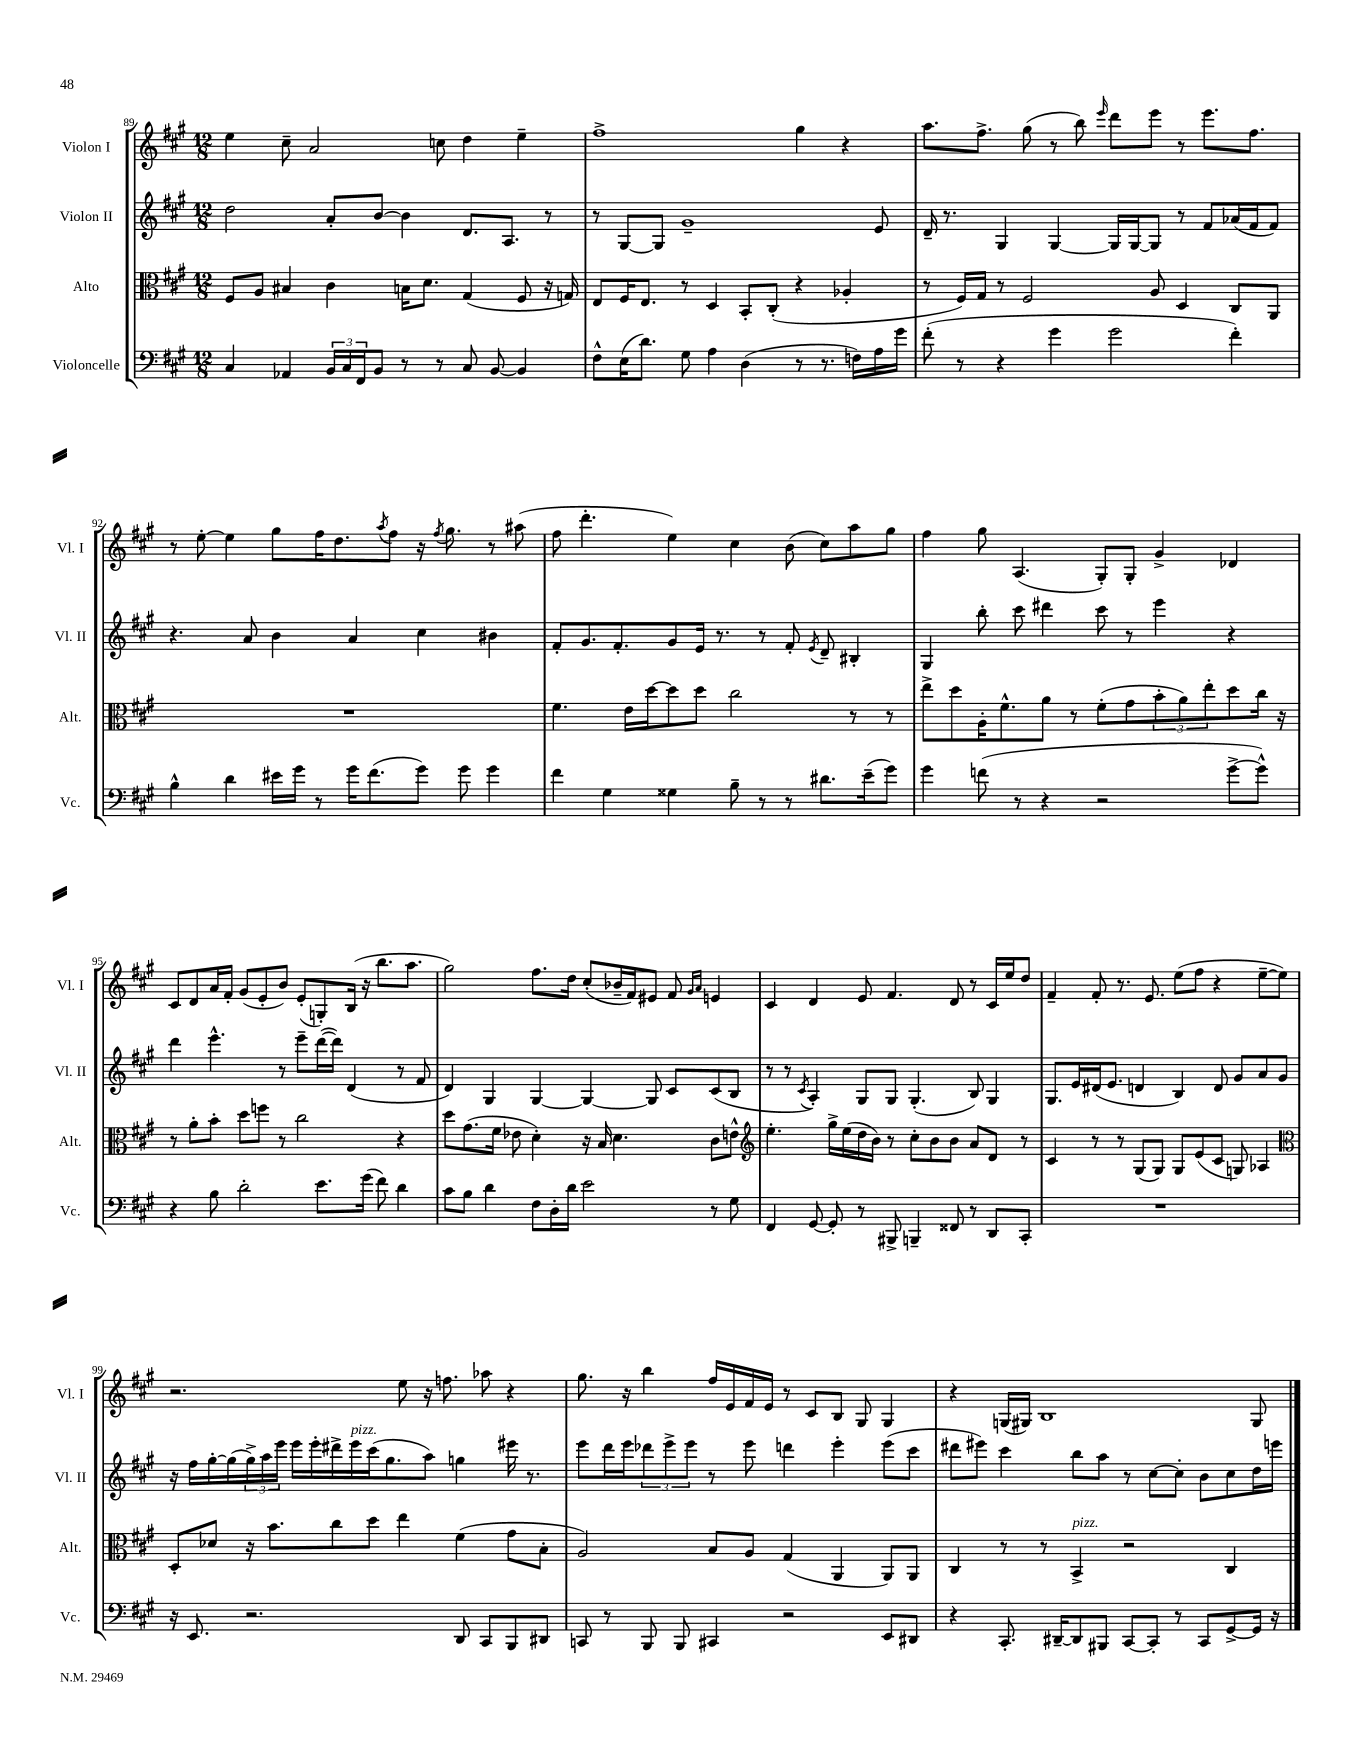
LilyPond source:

<<
\new StaffGroup <<
\new Staff = "s0" \with { instrumentName = "Violon I" shortInstrumentName = "Vl. I" } {
    \clef treble \key a \major \numericTimeSignature \time 12/8
    e''4 cis''8-- a'2 c''8 d''4 e''4-- |
    fis''1-> gis''4 r4 |
    a''8. fis''8.-> gis''8( r8 b''8) \grace { e'''16 } d'''8 e'''8 r8 e'''8. fis''8. |
    r8 e''8~-. e''4 gis''8 fis''16 d''8. \acciaccatura { a''8 } fis''8 r16 \acciaccatura { fis''8 } gis''8. r8 ais''8( |
    fis''8 d'''4.-. e''4) cis''4 b'8( cis''8) a''8 gis''8 |
    fis''4 gis''8 a4.( gis8-.) gis8-. gis'4-> des'4 |
    cis'8 d'8 a'16 fis'16-. gis'8( e'8-. b'8) e'8-.( g8-.) b16( r16 b''8. a''8. |
    gis''2) fis''8. d''16 cis''8-.( bes'16-- fis'16) eis'8 fis'8 \grace { gis'16 a'16 } e'4 |
    cis'4 d'4 e'8 fis'4. d'8 r8 cis'16 e''16 d''8 |
    fis'4-- fis'8-. r8. e'8. e''8( fis''8 r4 e''8~-- e''8) |
    r2. e''8 r16 f''8. aes''8 r4 |
    gis''8. r16 b''4 fis''16 e'16 fis'16 e'16 r8 cis'8 b8 gis8 gis4 |
    r4 g16( gis16) b1 gis8 \bar "|." |
}
\new Staff = "s1" \with { instrumentName = "Violon II" shortInstrumentName = "Vl. II" } {
    \clef treble \key a \major \numericTimeSignature \time 12/8
    d''2 a'8-. b'8~ b'4 d'8. a8. r8 |
    r8 gis8~ gis8 gis'1-- e'8 |
    d'16-- r8. gis4 gis4~ gis16 gis16~ gis8 r8 fis'8 aes'16( fis'16 fis'8) |
    r4. a'8 b'4 a'4 cis''4 bis'4 |
    fis'8-. gis'8. fis'8.-. gis'8 e'16 r8. r8 fis'8-. \acciaccatura { e'8 } d'8-- bis4-. |
    gis4 b''8-. cis'''8 dis'''4 cis'''8 r8 e'''4 r4 |
    d'''4 e'''4.-^ r8 e'''8-- d'''16~( d'''16) d'4( r8 fis'8 |
    d'4) gis4 gis4~ gis4~ gis8 cis'8 cis'8( b8 |
    r8 r8 \acciaccatura { cis'8 } a4-.) gis8 gis8 gis4.-.( b8) gis4 |
    gis8. e'16 dis'16( e'8. d'4 b4) d'8 gis'8 a'8 gis'8 |
    r16 fis''16 gis''16~-. gis''16( \tuplet 3/2 { gis''16->) a''16 e'''16 } e'''16 e'''16-. dis'''16-> e'''16^\markup { \italic "pizz." } cis'''16( gis''8. a''8) g''4 eis'''16 r8. |
    e'''8 d'''16 e'''16 \tuplet 3/2 { des'''8 e'''8-> e'''8 } r8 e'''8 d'''4 e'''4-. e'''8( cis'''8 |
    dis'''8 eis'''8) cis'''4 b''8 a''8 r8 cis''8~ cis''8-. b'8 cis''8 d''16 e'''16 \bar "|." |
}
\new Staff = "s2" \with { instrumentName = "Alto" shortInstrumentName = "Alt." } {
    \clef alto \key a \major \numericTimeSignature \time 12/8
    fis8 a8 bis4 cis'4 b16 d'8. gis4( fis8 r16 g16) |
    e8 fis16 e8. r8 d4 b,8-. cis8-.( r4 aes4-. |
    r8 fis16) gis16 r8 fis2 a8 d4 cis8 a,8 |
    R1. |
    fis'4. e'16 d''16~ d''8 d''8 cis''2 r8 r8 |
    e''8-> d''8 a16-. fis'8.-^ a'8 r8 fis'8-.( gis'8 \tuplet 3/2 { b'8-. a'8) e''8-. } d''8 cis''16 r16 |
    r8 a'8-. b'8-. d''8 f''8 r8 cis''2 r4 |
    d''8 gis'8.( fis'16 ees'8 d'4-.) r16 b16 d'4. cis'8 e'8-^ |
    \clef treble e''4.-. gis''16-> e''16( d''16 b'16) r8 cis''8-. b'8 b'8 a'8 d'8 r8 |
    cis'4 r8 r8 gis8( gis8) gis8 e'8( cis'8 g8) aes4 |
    \clef alto d8-. des'8 r16 b'8. cis''8 d''8 e''4 fis'4( gis'8 b8-. |
    a2) b8 a8 gis4( a,4 a,8) a,8 |
    cis4 r8 r8 b,4->^\markup { \italic "pizz." } r2 cis4 \bar "|." |
}
\new Staff = "s3" \with { instrumentName = "Violoncelle" shortInstrumentName = "Vc." } {
    \clef bass \key a \major \numericTimeSignature \time 12/8
    cis4 aes,4 \tuplet 3/2 { b,16 cis16 fis,16 } b,8 r8 r8 cis8 b,8~ b,4 |
    fis8-^ e16( d'8.) gis8 a4 d4( r8 r8. f16) a16 gis'16 |
    fis'8-.( r8 r4 gis'4 gis'2 fis'4-.) |
    b4-^ d'4 eis'16 gis'16 r8 gis'16 fis'8.( gis'8) gis'8 gis'4 |
    fis'4 gis4 gisis4 b8-- r8 r8 dis'8. e'16--( gis'8) |
    gis'4 f'8( r8 r4 r2 gis'8~-> gis'8-^) |
    r4 b8 d'2-. e'8. gis'16( fis'8) d'4 |
    cis'8 b8 d'4 fis8 d16-. d'16 e'2 r8 gis8 |
    fis,4 gis,8~ gis,8-. r8 bis,,8-> b,,4-- fisis,8 r8 d,8 cis,8-. |
    R1. |
    r16 e,8. r2. d,8 cis,8 b,,8 dis,8 |
    c,8 r8 b,,8 b,,8 cis,4 r2 e,8 dis,8 |
    r4 cis,8.-. dis,16~-- dis,8 bis,,8 cis,8~ cis,8-. r8 cis,8 gis,8~-> gis,16 r16 \bar "|." |
}
>>
>>
\layout { \context { \Score currentBarNumber = #89 } }
